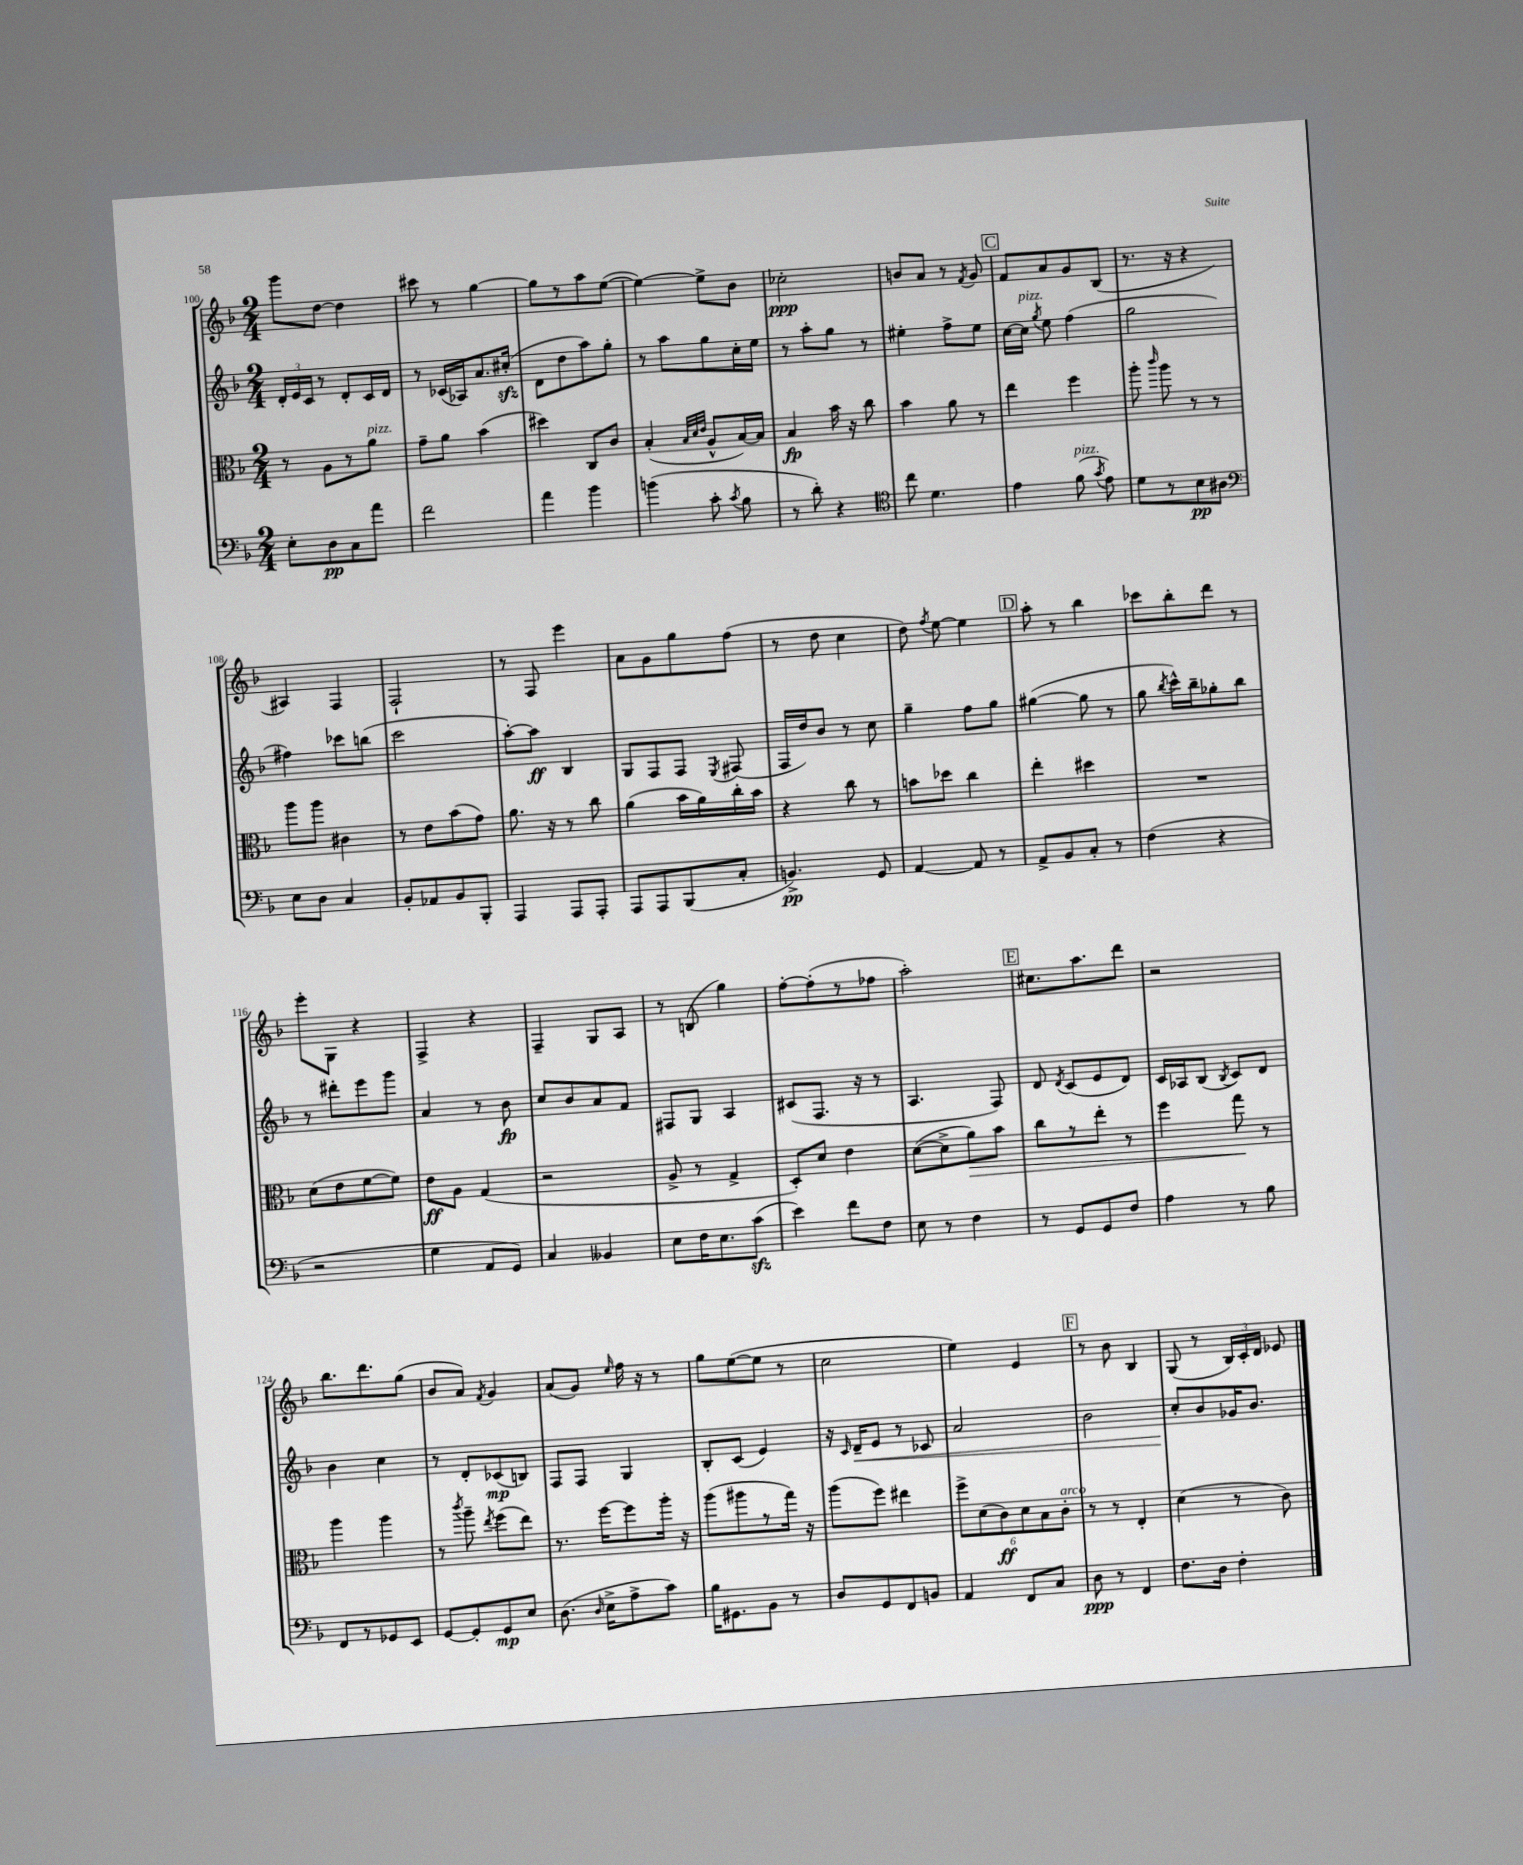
<<
\new StaffGroup <<
\new Staff = "s0" {
    \clef treble \key f \major \numericTimeSignature \time 2/4
    \autoBeamOff g'''8[ d''8]~ d''4 |
    cis'''8 r8 g''4~ |
    g''8[ r8 a''8 e''8]~( |
    e''4~) e''8[-> bes'8] |
    ces''2-.\ppp |
    b'8[ a'8] r8 \acciaccatura { f'8 } g'8 |
    \mark \markup { \box "C" } f'8[ a'8 g'8 bes8]( |
    r8. r16 r4 |
    ais4) f4 |
    f2-! |
    r8 f8 e'''4 |
    a'8[ g'8 g''8 f''8]( |
    r8 d''8 c''4 |
    d''8) \acciaccatura { f''8 } e''8~ e''4 |
    \mark \markup { \box "D" } a''8-. r8 bes''4 |
    ces'''8[ bes''8-. d'''8] r8 |
    e'''8[-. g8] r4 |
    f4-> r4 |
    f4-- g8[ a8] |
    r8 b8( g''4) |
    f''8[~-. f''8-.( r8 fes''8] |
    a''2-.) |
    \mark \markup { \box "E" } cis''8.[ a''8. d'''8] |
    r2 |
    bes''8.[ d'''8. g''8]( |
    bes'8[ a'8]) \acciaccatura { f'8 } g'4 |
    a'8[( g'8]) \grace { e''16 } f''16 r16 r8 |
    g''8[ e''8~( e''8] r8 |
    c''2 |
    e''4) e'4 |
    \mark \markup { \box "F" } r8 bes'8 bes4 |
    g8( r8 \tuplet 3/2 { bes16[) c'16-. d'16] } ees'8 \bar "|." |
}
\new Staff = "s1" {
    \clef treble \key f \major \numericTimeSignature \time 2/4
    \autoBeamOff \tuplet 3/2 { d'16[-. e'16 c'16] } r8 d'8[-. c'16 d'16] |
    r8 ces'16[( aes16) a'8. cis''16]-.\sfz( |
    d'8[ d''8 a''8) g''8]-. |
    r8 a''8[ g''8 c''16-. e''16] |
    r8 a''8[-. g''8] r8 |
    eis''4-. f''8[-> eis''8] |
    \mark \markup { \box "C" } c''16[~ c''16]^\markup { \italic "pizz." } \acciaccatura { g''8 } e''8 f''4( |
    g''2 |
    fis''4) ces'''8[ b''8]( |
    c'''2 |
    a''8[~-.) a''8]\ff bes4 |
    g8[ f8 f8] \acciaccatura { e8 } fis8( |
    f16[ d''16) bes'8] r8 c''8 |
    g''4-- f''8[ g''8] |
    \mark \markup { \box "D" } gis''4~( gis''8 r8 |
    g''8 \acciaccatura { bes''8 } c'''16[-^) bes''16-- ges''8-. bes''8] |
    r8 dis'''8[-. e'''8 g'''8] |
    a'4 r8 bes'8\fp |
    c''8[ bes'8 a'8 f'8] |
    fis8[ g8] a4 |
    cis'8[( f8.] r16 r8 |
    a4. f8) |
    \mark \markup { \box "E" } d'8 \acciaccatura { d'8 } c'8[( e'8 d'8]) |
    c'16[ aes16 bes8]( \acciaccatura { bes8 } c'8[) d'8] |
    bes'4 c''4 |
    r8 d'8[-. ces'8\mp( b8]) |
    f8[ f8] g4 |
    bes8[-. c'8]( e'4) |
    r16 \grace { c'16 } d'16[--\< e'8] r8 ces'8 |
    a'2 |
    \mark \markup { \box "F" } bes'2 |
    c''8[-.\! bes'8 ges'16 bes'8.] \bar "|." |
}
\new Staff = "s2" {
    \clef alto \key f \major \numericTimeSignature \time 2/4
    \autoBeamOff r8 a8[ r8 a'8]^\markup { \italic "pizz." } |
    g'8[-- a'8] bes'4( |
    dis''4) c8[ c'8] |
    bes4-.( \grace { bes32[ d'32 e'32] } a8[-^ bes16~) bes16] |
    bes4\fp bes'16 r16 c''8 |
    bes'4 a'8 r8 |
    \mark \markup { \box "C" } e''4 f''4 |
    a''8-. \grace { c'''16 } a''8 r8 r8 |
    a''8[ a''8] cis'4 |
    r8 e'8[ bes'8( g'8]) |
    a'8. r16 r8 c''8 |
    a'4( bes'16[ a'16) c''16-. bes'16] |
    r4 c''8 r8 |
    b'8[ des''8] c''4 |
    \mark \markup { \box "D" } e''4-. dis''4 |
    R2 |
    d'8[( e'8 f'8~ f'8]) |
    e'8[\ff a8] g4( |
    r2 |
    a8-> r8 g4-> |
    d8[-.) d'8] e'4 |
    d'8[~( d'8-> a'8\>) bes'8] |
    \mark \markup { \box "E" } c''8[ r8 e''8]-. r8 |
    f''4 g''8\! r8 |
    a''4 a''4 |
    r8 \acciaccatura { c'''8 } a''8-- \acciaccatura { e''8 } f''8[( e''8]) |
    r8. f''16[~ f''8 a''16]-. r16 |
    a''8[( ais''8 r8 g''16]) r16 |
    a''8[( f''8]) eis''4 |
    \tuplet 6/4 { f''8[-> d'8( c'8\ff) d'8 bes8 c'8]-.^\markup { \italic "arco" } } |
    \mark \markup { \box "F" } r8 r8 e4-. |
    d'4( r8 c'8) \bar "|." |
}
\new Staff = "s3" {
    \clef bass \key f \major \numericTimeSignature \time 2/4
    \autoBeamOff e8[-. d8\pp c8 a'8] |
    f'2 |
    a'4 bes'4 |
    b'4( c'8-. \acciaccatura { c'8 } bes8 |
    r8 d'8-.) r4 |
    \clef tenor c''8 d'4. |
    \mark \markup { \box "C" } e'4 f'8^\markup { \italic "pizz." }( \acciaccatura { g'8 } e'8) |
    d'8[ r8 bes8\pp ais8] |
    \clef bass e8[ d8] c4 |
    bes,8[-. aes,8 bes,8 bes,,8]-. |
    a,,4 a,,8[ a,,8]-. |
    a,,8[ a,,8 bes,,8( c8]-. |
    b,4.->\pp) g,8 |
    a,4~ a,8 r8 |
    \mark \markup { \box "D" } a,8[-> bes,8 c8]-. r8 |
    f4( r4 |
    r2 |
    g4 a,8[ g,8]) |
    c4 beses,4 |
    e8[ f16 e8. c'8]\sfz( |
    e'4) f'8[ f8] |
    e8 r8 f4 |
    \mark \markup { \box "E" } r8 g,8[ g,8 f8] |
    a4 r8 bes8 |
    f,8[ r8 ges,8 e,8] |
    g,8[~ g,8-. g,8\mp e8] |
    d8.( \grace { d16 } e16[-> a8-> c'8]) |
    bes16[ gis,8. bes,8] r8 |
    d8[ g,8 f,8 b,8] |
    a,4 f,8[ c8] |
    \mark \markup { \box "F" } d8\ppp r8 f,4 |
    f8.[ d16] f4-. \bar "|." |
}
>>
>>
\layout { \context { \Score currentBarNumber = #100 } }
